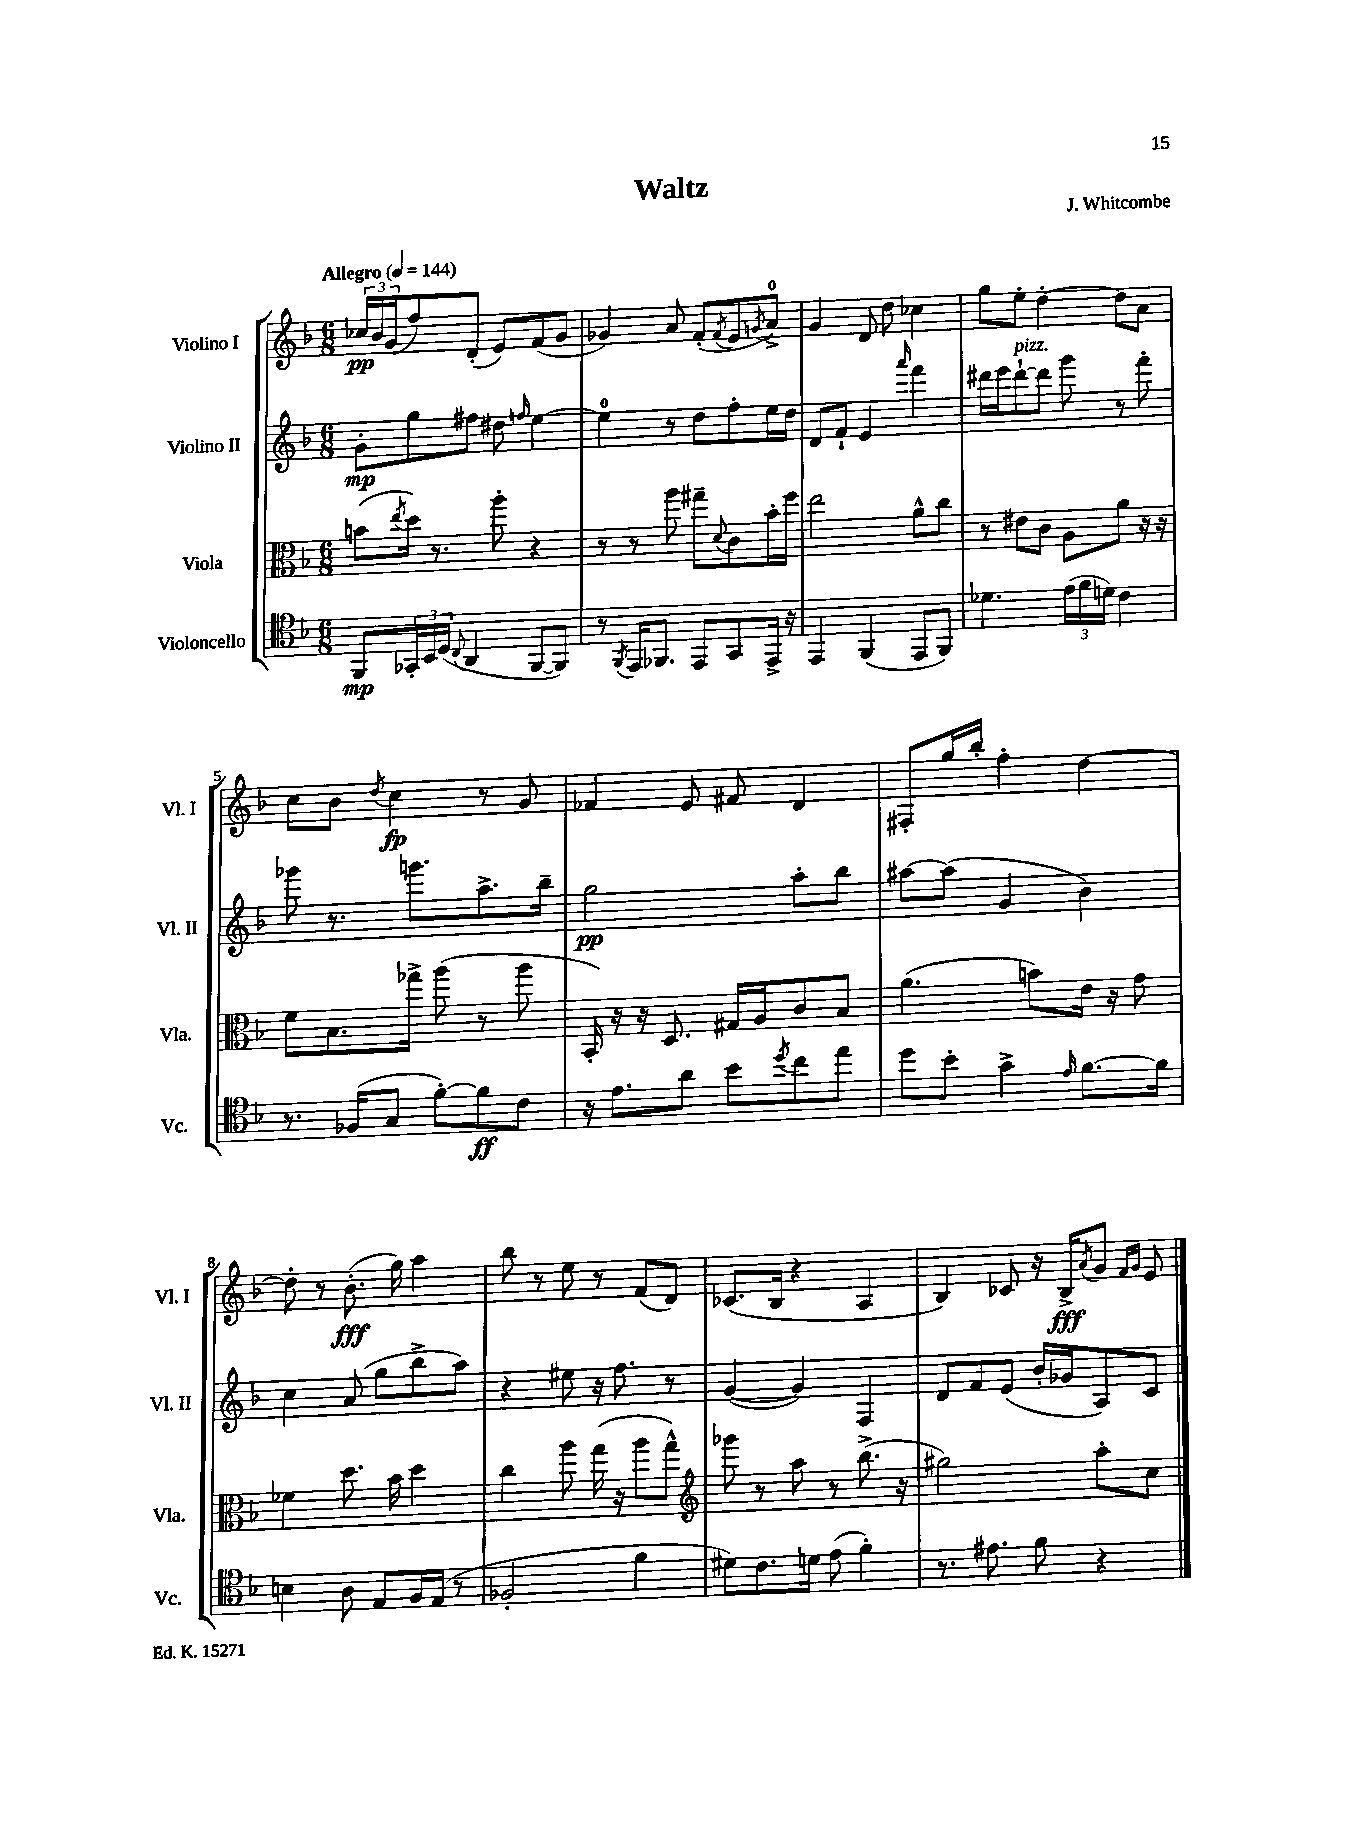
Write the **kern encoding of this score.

**kern	**kern	**kern	**kern
*staff4	*staff3	*staff2	*staff1
*clefC4	*clefC3	*clefG2	*clefG2
*k[b-]	*k[b-]	*k[b-]	*k[b-]
*M6/8	*M6/8	*M6/8	*M6/8
*MM144	*MM144	*MM144	*MM144
8FF	(8b	8g'	24cc-
.	.	.	24b-
.	.	.	(24g
.	8qee	.	.
24GG-'	16dd)	8gg	8ff)
24BB-	.	.	.
.	8.r	.	.
(24D	.	.	.
8qqC	.	.	.
4AA	.	8ff#	(8d'
.	8aa'	8dd#	8e)
.	.	16qqff	.
[8FF	4r	[4ee	(8f
8FF])	.	.	8g
=	=	=	=
8r	8r	4ee]	4g-)
8qFF	.	.	.
16EE	8r	.	.
8.FF-	.	.	.
.	8aa	8r	8a
8EE	8gg#~	8dd	(8f'
.	8qqd	.	8qf
8GG	8c	8ff'	8e
.	.	.	8qg
16EE^	16b-'	16ee	8a^)
16r	16ff	16dd	.
=	=	=	=
4EE	2ee	8d	4g
.	.	8f`	.
(4FF	.	4e	8d
.	.	.	8dd
.	.	16qqaaa	.
8EE	8a^^	4fff	4cc-
8FF)	8cc	.	.
=	=	=	=
4.d-	8r	16ddd#	8gg
.	.	16eee	.
.	8e#	[8ddd#`	8ee'
.	8c	8ddd#]	[4dd'
(24e	8A	8ggg	.
24f	.	.	.
24d)	.	.	.
4c	8a	8r	8dd]
.	16r	8fff'	8a
.	16r	.	.
=	=	=	=
8.r	8f	8ggg-	8cc
.	8.B-	8.r	8b-
(16F-	.	.	.
.	.	.	8qdd
8G	.	.	4cc
.	16gg-^	8.ggg	.
[8f')	(8aa	.	.
8f]	8r	8.aa^	8r
8c	8aa	.	8g
.	.	16bb-~	.
=	=	=	=
16r	16BB-')	2gg	4f-
8.e	16r	.	.
.	16r	.	.
.	8.D	.	.
8a	.	.	8e
8b-	16G#	.	8f#
.	16A	.	.
8qdd	.	.	.
8cc	8c	8aa'	4d
8ee	8B-	8bb-	.
=	=	=	=
8dd	(4.a	[8aa#	8F#'
8b-'	.	(8aa#]	16gg
.	.	.	16bb-'
4g^	.	4g	4ff'
.	8b)	.	.
16qqe	.	.	.
[8.f	16e	4b-)	[4dd
.	16r	.	.
.	8g	.	.
16f]	.	.	.
=	=	=	=
4B	4f-	4cc	8dd']
.	.	.	8r
8A	8.dd	(8a	(8.b-'
8E	.	8gg	.
.	16b-	.	16gg)
16F	4dd	8bb-^	4aa
(16E	.	.	.
8r	.	8aa)	.
=	=	=	=
2F-'	4cc	4r	8bb-
.	.	.	8r
.	8aa	8ee#	8ee
.	(16gg	16r	8r
.	16r	8.ff	.
4f	8aa	.	(8f
.	8gg^^)	8r	8d)
=	=	=	=
*	*clefG2	*	*
8d#)	8ggg-	([4g	(8.c-
8.c	8r	.	.
.	.	.	16B-
.	8aa	4g])	4r
16d	.	.	.
(8e	8r	.	.
4f')	(8.bb-^	4F	4A
.	16r	.	.
=	=	=	=
8.r	2gg#)	8d	4B-)
.	.	8f	.
8.e#	.	.	.
.	.	(8e	8c-
8f	.	16b-'	16r
.	.	16g-	16B-^
.	.	.	8qa
4r	8aa'	8A)	8g
.	.	.	16qqf
.	.	.	16qqg
.	8cc	8c	8e
==	==	==	==
*-	*-	*-	*-
